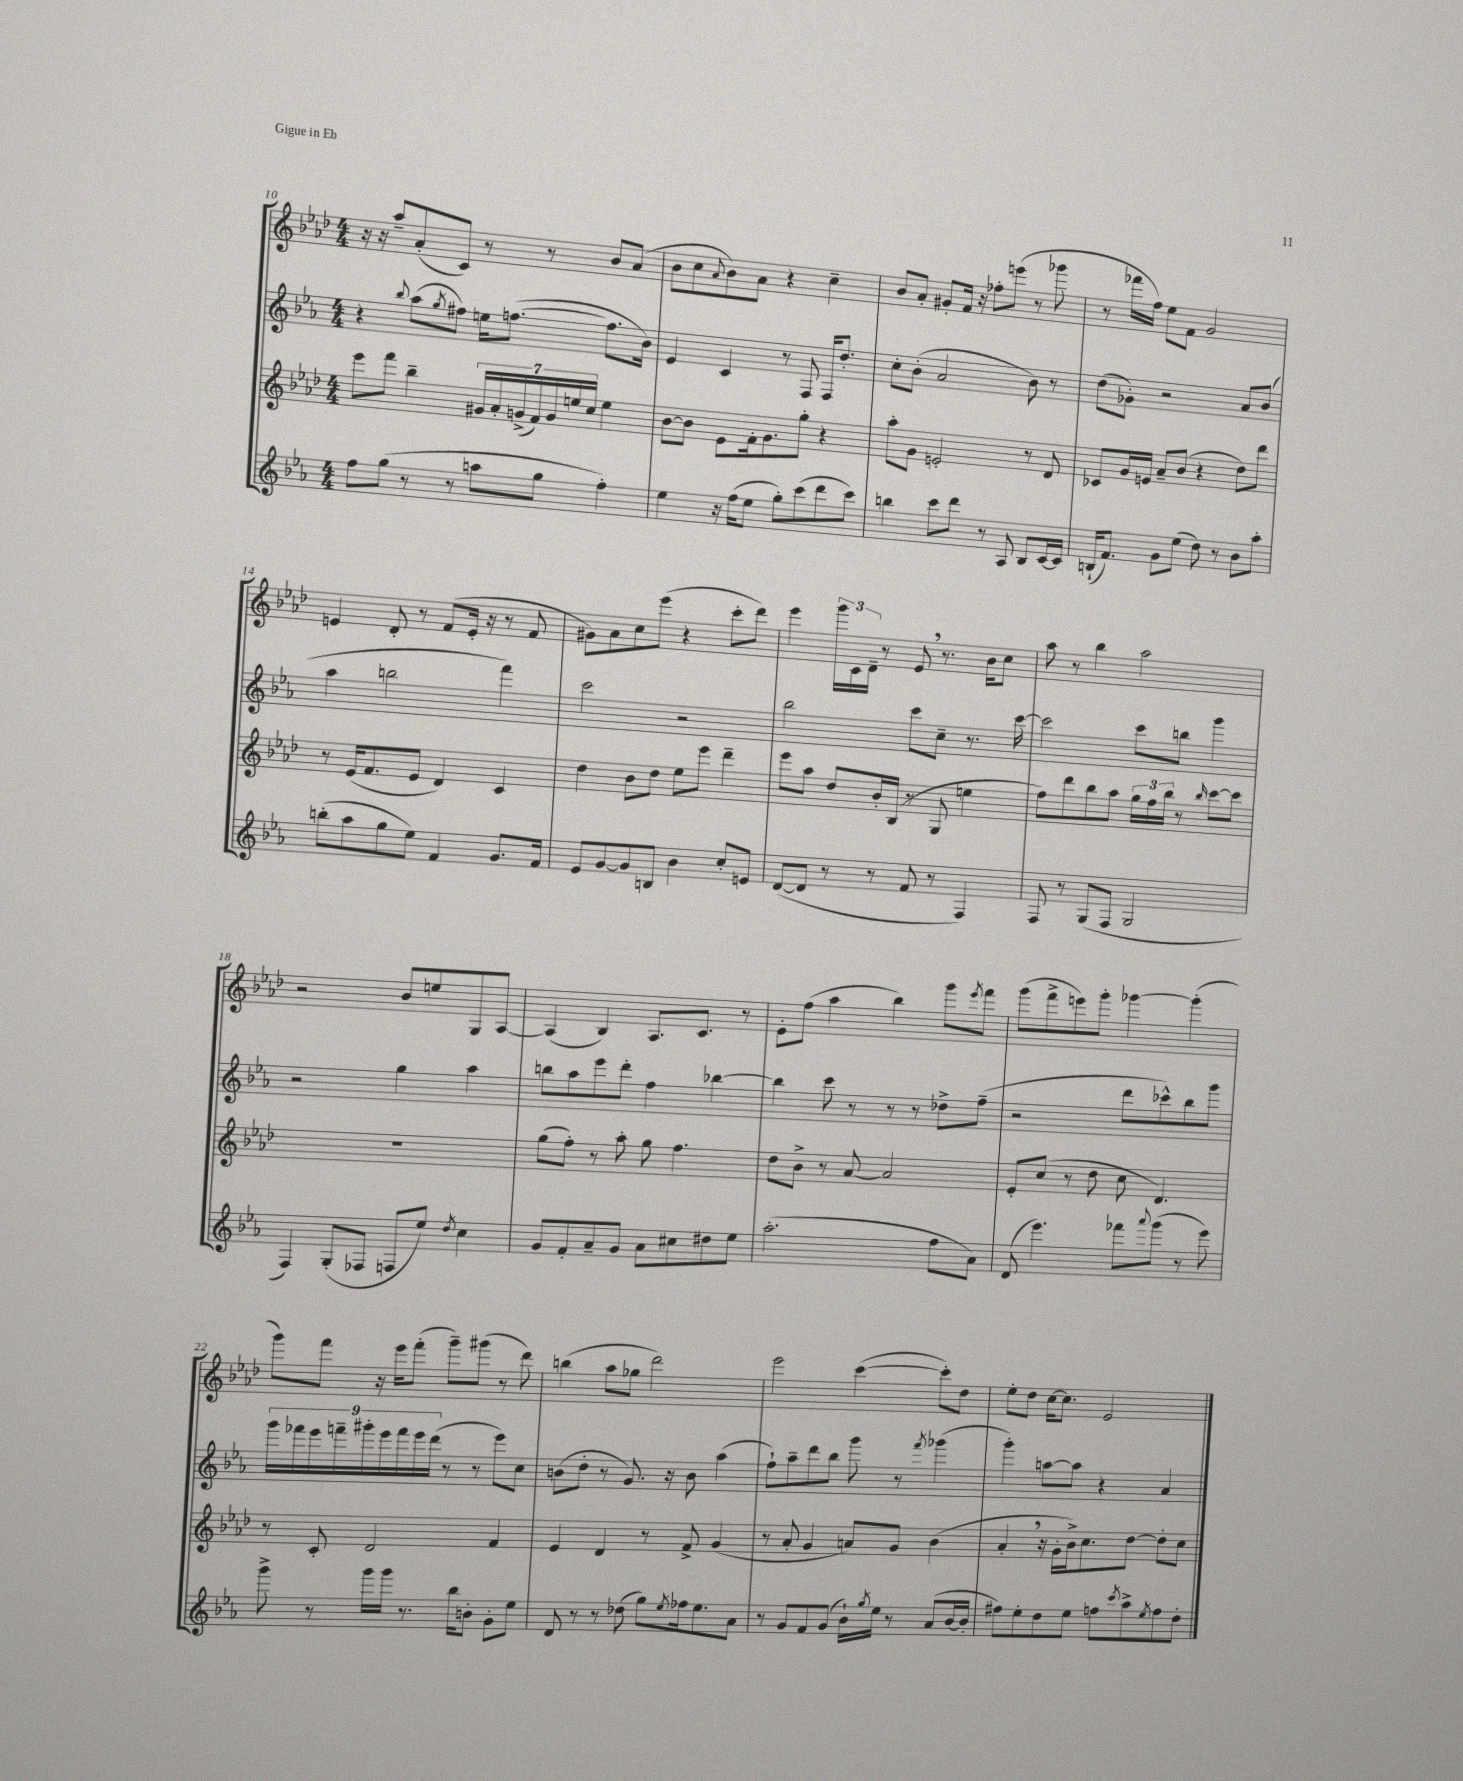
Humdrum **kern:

**kern	**kern	**kern	**kern
*staff4	*staff3	*staff2	*staff1
*clefG2	*clefG2	*clefG2	*clefG2
*k[b-e-a-]	*k[b-e-a-d-]	*k[b-e-a-]	*k[b-e-a-d-]
*M4/4	*M4/4	*M4/4	*M4/4
8ff\L	8eee-\L	4r	16r
.	.	.	16r
(8gg\J	8fff\J	.	8aa-~/L
.	.	8qqbb-/	.
8r	4bb-~\	(8aa-\L	(8a-'/
.	.	8qgg/	.
8r	.	8ff#\J)	8c/J)
8aa\L	28g#/LL	16ee\LK	8r
.	28a-'/	.	.
.	.	([8.ff\J	.
.	(28g^/	.	.
.	28f/)	.	.
8gg\J	.	.	8r
.	28g/	.	.
.	28ee/	.	.
.	28cc/JJ	.	.
4ff'\)	4ee\	8.ff\]L	8b-/L
.	.	.	(8a-/J
.	.	16b-\Jk)	.
=	=	=	=
4ee-\	[8b-\L	4e-/	8b-\L
.	8b-\]J	.	8cc\
.	.	.	8qqa-/
16r	8e-\L	4c/	8b-\)
(16ff\LK	.	.	.
8ee-\J	16f'\k	.	8a-\J
.	8.g\	.	.
8gg'\L)	.	8r	4r
(8ccc\	8gg'\J	8F/	.
8ddd\	4r	16F/LK	4cc~\
.	.	8.dd'/J	.
8ccc\J)	.	.	.
=	=	=	=
4bb\	8aa-'\L	8cc'\L	8b-/L
.	8g\J	(8b-'\J	8a-'/J
8ccc\L	2e'/	2a-/	8g#'/L
8ddd\J	.	.	16f/Jk
.	.	.	16r
8r	.	.	8ff-'\L
8A-/	.	.	(8eee\J
8B-/L	8r	8b-\)	8r
[16c/L	8d-/	8r	8ggg-\
16c/]JJ	.	.	.
=	=	=	=
(16B`/LK	8c-/L	(8dd\L	8r
8.f/J)	.	.	.
.	16g/L	8g-'\J)	16fff-\LL
.	16e/JJ	.	16ff\JJ)
8g\L	8a-~/L	2r	8ee-\L
(8ee-\J	(8b-/J	.	8f\J
8dd\)	4r	.	2g/
8r	.	.	.
8b-\L	8dd-\L)	8a-/L	.
8aa-'\J	8ddd-\J	(8b-/J	.
=	=	=	=
(8bb'\L	8r	4aa-\	4e/
8aa-\	(16e-/LK	.	.
.	8.f/	.	.
8gg\	.	2bb\	8d-'/
8ee-\J)	8e-/J	.	8r
4f/	4d-/)	.	(8f/L
.	.	.	16e'/Jk
.	.	.	16r
8.g/L	4c/	4fff\)	8r
.	.	.	8f/
16f/Jk	.	.	.
=	=	=	=
8e-/L	4dd-\	2ccc\	8g#\L)
[8g/	.	.	8a-\
8g/]	8b-\L	.	8cc\
8B/J	8dd-\J	.	(8eee-\J
4b-\	8ee-\L	2r	4r
.	8eee-\J	.	.
8cc'/L	4ddd-~\	.	8ccc'\L
8e/J	.	.	8ddd-\J)
=	=	=	=
([8d/L	8eee-\L	2bb-\	4eee-\
8d/]J	8aa-\J	.	.
8r	8dd-/L	.	24ggg\LL
.	.	.	24c\
.	.	.	24d-~\JJ
8r	16b-'/L	.	8r
.	(16B-/JJ	.	.
8f/	8r	8ccc\L	8e-/
8r	8G/	8cc~\J	8.r
4F/)	4ee\	8.r	.
.	.	.	16b-\LK
.	.	.	8cc\J
.	.	[16ccc\	.
=	=	=	=
8F/	8ff\L)	2ccc\]	8aa-\
8r	8ddd-\	.	8r
(8G/L	8bb-\	.	4bb-\
8F/J	8aa-\J	.	.
2G/	24gg\LL	8ccc\L	2aa-\
.	24ff\	.	.
.	24bb-\JJ	.	.
.	8r	8bb\J	.
.	16qqbb-/	.	.
.	[8ccc\L	4ggg\	.
.	8ccc\]J	.	.
=	=	=	=
4F/)	1r	2r	2r
(8G'/L	.	.	.
8F-/J	.	.	.
8F/L	.	4gg\	8b-/L
8ee-/J)	.	.	8ee/
8qdd/	.	.	.
4cc\	.	4aa-\	8G/
.	.	.	[8A-/J
=	=	=	=
8g/L	(8gg\L	8bb\L	(4A-/]
8f'/	8ff'\J)	8aa-\	.
8a-~/	8r	8eee-\	4B-/)
8g/J	8aa-'\	8ddd'\J	.
8a-\L	8gg\	4ff\	8.A-/L
8cc#\	4.ff\	.	.
.	.	.	8.c/J
8dd#\	.	[4bb-\	.
8ee-\J	.	.	8r
=	=	=	=
(2.aa-'\	8dd-\L	4bb-\]	8e-'\L
.	8b-^\J	.	(8ff\J
.	8r	8ccc\	4aa-\
.	[8a-/	8r	.
.	2a-/]	8r	4bb-\)
.	.	8r	.
8ff\L	.	8dd-^\L	8ggg\L
.	.	.	8qeee-/
8a-\J)	.	(8ff~\J	8fff\J
=	=	=	=
(8d/	8e-'/L	2r	(8ggg\L
4.eee-\)	(8cc/J	.	8fff^\
.	8r	.	8eee\)
.	8dd-\	.	8ggg'\J
8fff-\L	8cc\	8ddd\L	[4ggg-\
8qqaaa-/	.	.	.
(8ggg\J	4.d-/)	8ccc-^^\)	.
8r	.	8bb-\	(4ggg-'\]
8eee-\)	.	8ggg\J	.
=	=	=	=
8ggg^\	8r	18ggg\LL	8ggg\L)
.	.	18fff-\	.
.	.	18eee-\	.
8r	8c'/	.	8fff\J
.	.	18fff~\	.
.	.	18ggg#'\	.
16ggg\LL	2d-/	.	16r
.	.	18eee-\	.
16ggg\JJ	.	.	16eee-\LK
.	.	18fff\	.
8.r	.	.	(8fff'\J
.	.	18eee-\	.
.	.	(18ddd\JJ	.
.	.	8r	8ggg~\L)
16bb-\LK	.	.	.
8b'\J	.	8r	(8ggg#\J
8g'\L	4f/	8eee-\L)	8r
8ee-\J	.	8cc\J	8ddd-\)
=	=	=	=
8d/	4e-/	(8b\L	(4bb\
8r	.	8dd'\J	.
8r	4d-/	8r	8aa-\L
(8dd-\	.	8.g/)	8gg-\J
8gg\L)	8r	.	2ddd-\)
.	.	16r	.
8qee-/	.	.	.
16ff-\k	8f^/	8b\	.
8.ee-\	.	.	.
.	(4g/	(4aa-\	.
8a-\J	.	.	.
=	=	=	=
8r	8r	8ff`\L)	2eee-\
8g/L	8a-'/	8aa-~\	.
8f/	4g/	8ddd\	.
(8g/J	.	8bb-\J	.
16b-`\LL)	8a/L)	8ggg\	([4ccc\
8qgg/	.	.	.
16ee-\JJ	.	.	.
8r	8g/J	8r	.
.	.	8qfff/	.
(8a-/L	(4b-\	(4ggg-\	8ccc'\]L)
[16b-/L	.	.	8dd-\J
16b-'/]JJ	.	.	.
=	=	=	=
8ff#\L)	4a-'/	4ggg'\)	8ee-'\L
8ee-'\	.	.	8dd-\J
8dd\	16r	[8aa\L	[16cc\LK
.	16g'\LL	.	8.cc\]J
8ee-\J	16b-^\J)	8aa\]J	.
.	8.cc\	.	.
8ff\L	.	4r	2e-/
8qccc/	.	.	.
8aa-^\	[8dd-\J	.	.
8qee-/	.	.	.
8ff\	8dd-'\]L	4a-/	.
8dd'\J	8cc\J	.	.
==	==	==	==
*-	*-	*-	*-
